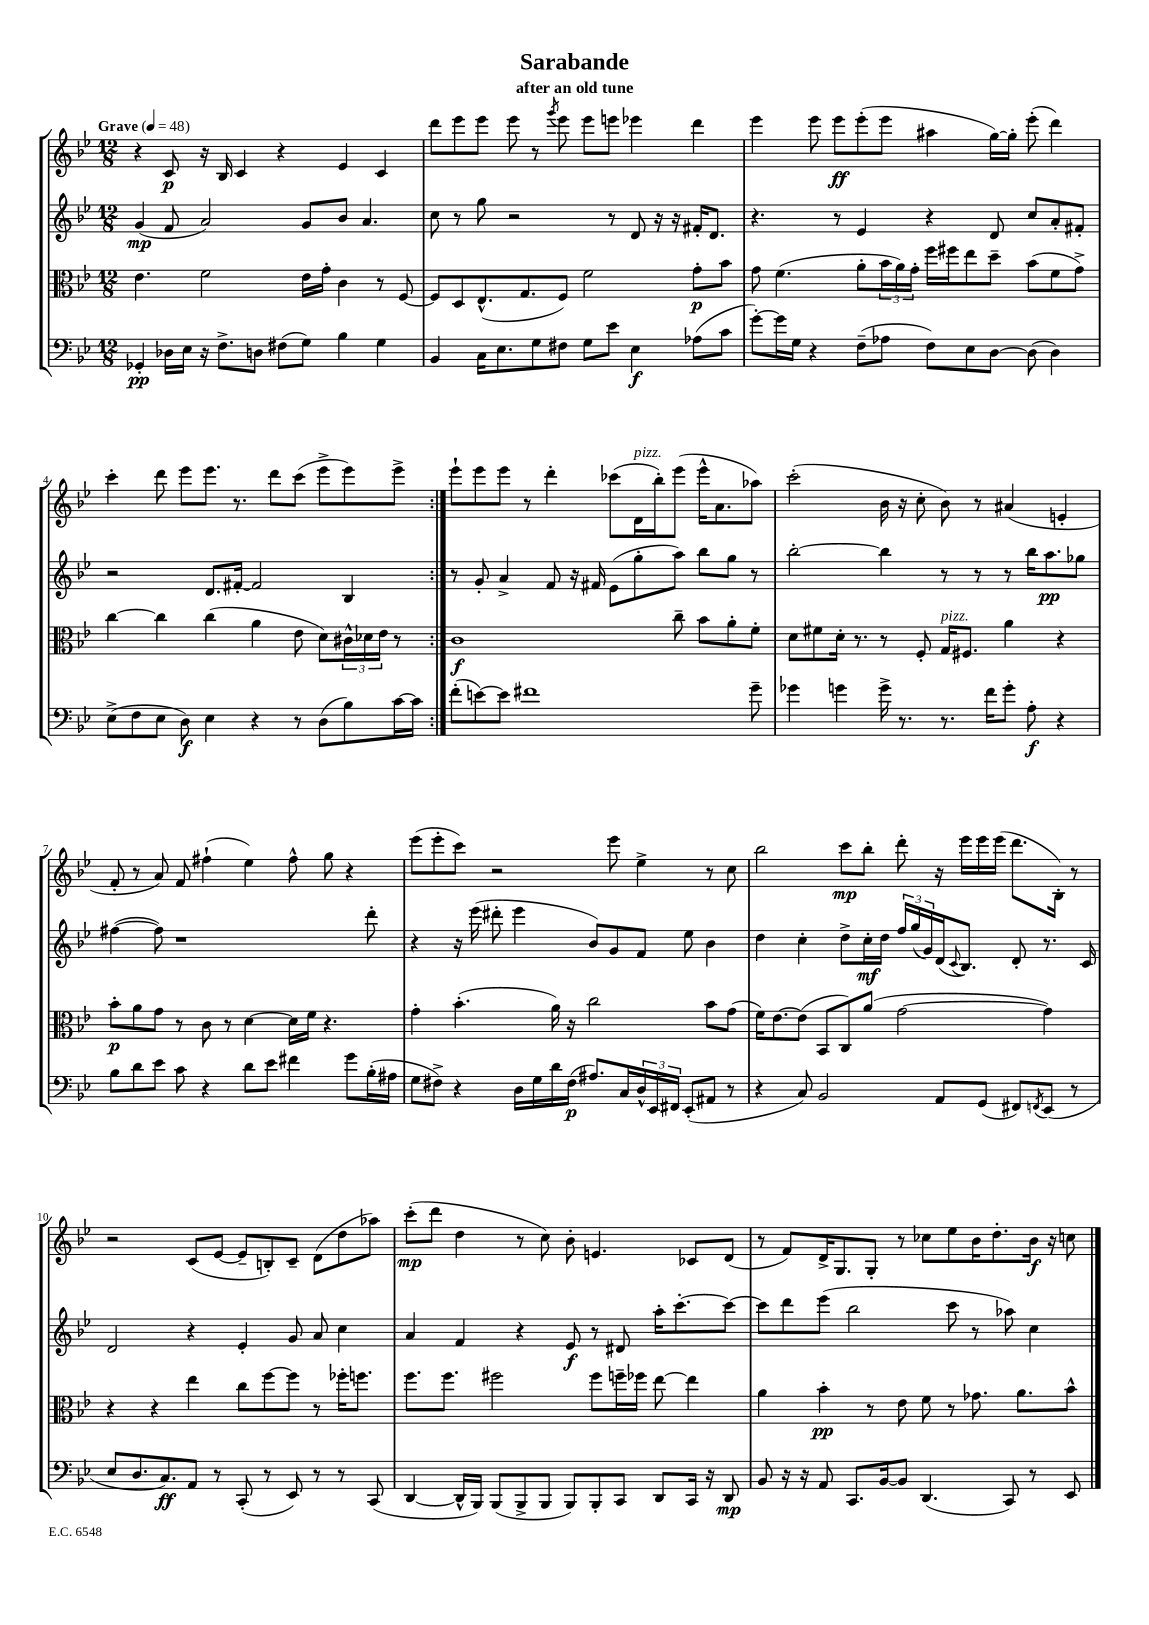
\header { title = "Sarabande" subtitle = "after an old tune" }
<<
\new StaffGroup <<
\new Staff = "s0" {
    \clef treble \key bes \major \numericTimeSignature \time 12/8 \tempo "Grave" 4 = 48
    \repeat volta 2 { r4 c'8\p r16 bes16 c'4 r4 ees'4 c'4 |
    d'''8 ees'''8 ees'''8 ees'''8 r8 \acciaccatura { g'''8 } ees'''8 ees'''8 e'''8 ees'''4 d'''4 |
    ees'''4 ees'''8 ees'''8\ff ees'''8-.( ees'''8 ais''4 g''16~) g''16-. ees'''8-.( d'''4) |
    c'''4-. d'''8 ees'''8 ees'''8. r8. d'''8 c'''8( ees'''8-> ees'''8) ees'''8-> | }
    ees'''8-! ees'''8 ees'''8 r8 d'''4-. ces'''8( d'16^\markup { \italic "pizz." } bes''16-.) ees'''8( ees'''16-^ a'8. aes''8) |
    c'''2-.( bes'16 r16 c''8-. bes'8) r8 ais'4( e'4-. |
    f'8-. r8 a'8) f'8 fis''4-!( ees''4) fis''8-^ g''8 r4 |
    ees'''8( ees'''8-. c'''8) r2 ees'''8 ees''4-> r8 c''8 |
    bes''2 c'''8\mp bes''8-. d'''8-. r16 ees'''16 ees'''16 ees'''16( d'''8. bes16-.) r8 |
    r2 c'8( ees'8~ ees'8-- b8-.) c'8-- d'8( d''8 aes''8) |
    c'''8-.\mp( d'''8 d''4 r8 c''8) bes'8-. e'4. ces'8 d'8( |
    r8 f'8) d'16-> g8. g8-. r8 ces''8 ees''8 bes'16 d''8.-. bes'16\f r16 c''8 \bar "|." |
}
\new Staff = "s1" {
    \clef treble \key bes \major \numericTimeSignature \time 12/8
    \repeat volta 2 { g'4\mp( f'8 a'2) g'8 bes'8 a'4. |
    c''8 r8 g''8 r2 r8 d'8 r16 r16 fis'16-. d'8. |
    r4. r8 ees'4 r4 d'8 c''8 a'8-. fis'8-. |
    r2 d'8. fis'16~-. fis'2 bes4 | }
    r8 g'8-. a'4-> f'8 r16 fis'16 ees'8( g''8-. a''8) bes''8 g''8 r8 |
    bes''2~-. bes''4 r8 r8 r8 bes''16 a''8.\pp ges''8 |
    fis''4~( fis''8) r1 d'''8-. |
    r4 r16 ees'''16( dis'''8-. ees'''4 bes'8) g'8 f'8 ees''8 bes'4 |
    d''4 c''4-. d''8-> c''16-.\mf d''16 \tuplet 3/2 { f''16 g''16( g'16) } d'16( \appoggiatura { c'8 } bes8.) d'8-. r8. c'16 |
    d'2 r4 ees'4-. g'8 a'8 c''4 |
    a'4 f'4 r4 ees'8\f r8 dis'8 a''16-. c'''8.~-. c'''8~ |
    c'''8 d'''8 ees'''8( bes''2 c'''8 r8 aes''8) c''4 \bar "|." |
}
\new Staff = "s2" {
    \clef alto \key bes \major \numericTimeSignature \time 12/8
    \repeat volta 2 { ees'4. f'2 ees'16 g'16-. c'4 r8 f8~ |
    f8 d8 ees8.-^( g8. f8) f'2 g'8-.\p bes'8 |
    g'8 f'4.( a'8-. \tuplet 3/2 { bes'16 a'16) g'16-. } f''16 fis''16 ees''8 d''8-- bes'8( f'8 g'8->) |
    c''4~ c''4 c''4( a'4 ees'8 d'8) \tuplet 3/2 { cis'16-^ des'16 ees'16 } r8 | }
    c'1\f c''8-- bes'8 a'8-. f'8-. |
    d'8 fis'8 d'16-. r8. r8 f8-. g16^\markup { \italic "pizz." } fis8. a'4 r4 |
    bes'8-.\p a'8 g'8 r8 c'8 r8 d'4~ d'16 f'16 r4. |
    g'4-. bes'4.-.( a'16) r16 c''2 bes'8 g'8( |
    f'16) ees'8.~ ees'8( bes,8 c8) a'8( g'2~ g'4) |
    r4 r4 ees''4 c''8 f''8~ f''8 r8 fes''16-. f''8. |
    f''8. f''8. fis''2 fis''8 f''16-- fes''16 ees''8~ ees''4 |
    a'4 bes'4-.\pp r8 ees'8 f'8 r8 ges'8. a'8. bes'8-^ \bar "|." |
}
\new Staff = "s3" {
    \clef bass \key bes \major \numericTimeSignature \time 12/8
    \repeat volta 2 { ges,4-.\pp des16 ees16 r16 f8.-> d8 fis8( g8) bes4 g4 |
    bes,4 c16 ees8. g8 fis8 g8 ees'8 ees4\f aes8( c'8 |
    g'8~-.) g'16 g16 r4 f8--( aes8 f8) ees8 d8~ d8( d4) |
    ees8->( f8 ees8 d8\f) ees4 r4 r8 d8( bes8) c'16~ c'16 | }
    f'8-.( e'8~) e'8 fis'1 g'8-- |
    ges'4 g'4 g'16-> r8. r8. f'16 g'8-. a8-.\f r4 |
    bes8 d'8 ees'8 c'8 r4 d'8 ees'8 fis'4 g'8 bes16-.( ais16 |
    g8 fis8->) r4 d16 g16 d'16 fis16\p( ais8.) c16 \tuplet 3/2 { d16-^ ees,16 fis,16 } ees,8-.( ais,8 r8 |
    r4 c8) bes,2 a,8 g,8( fis,8) \acciaccatura { f,8 } ees,8( r8 |
    ees8 d8. c8.\ff) a,8 r8 c,8-.( r8 ees,8) r8 r8 c,8( |
    d,4~ d,16-^ bes,,16) bes,,8( bes,,8-> bes,,8 bes,,8) bes,,8-. c,8 d,8 c,16 r16 d,8\mp |
    bes,8 r16 r16 a,8 c,8. bes,16~ bes,8 d,4.( c,8) r8 ees,8 \bar "|." |
}
>>
>>
